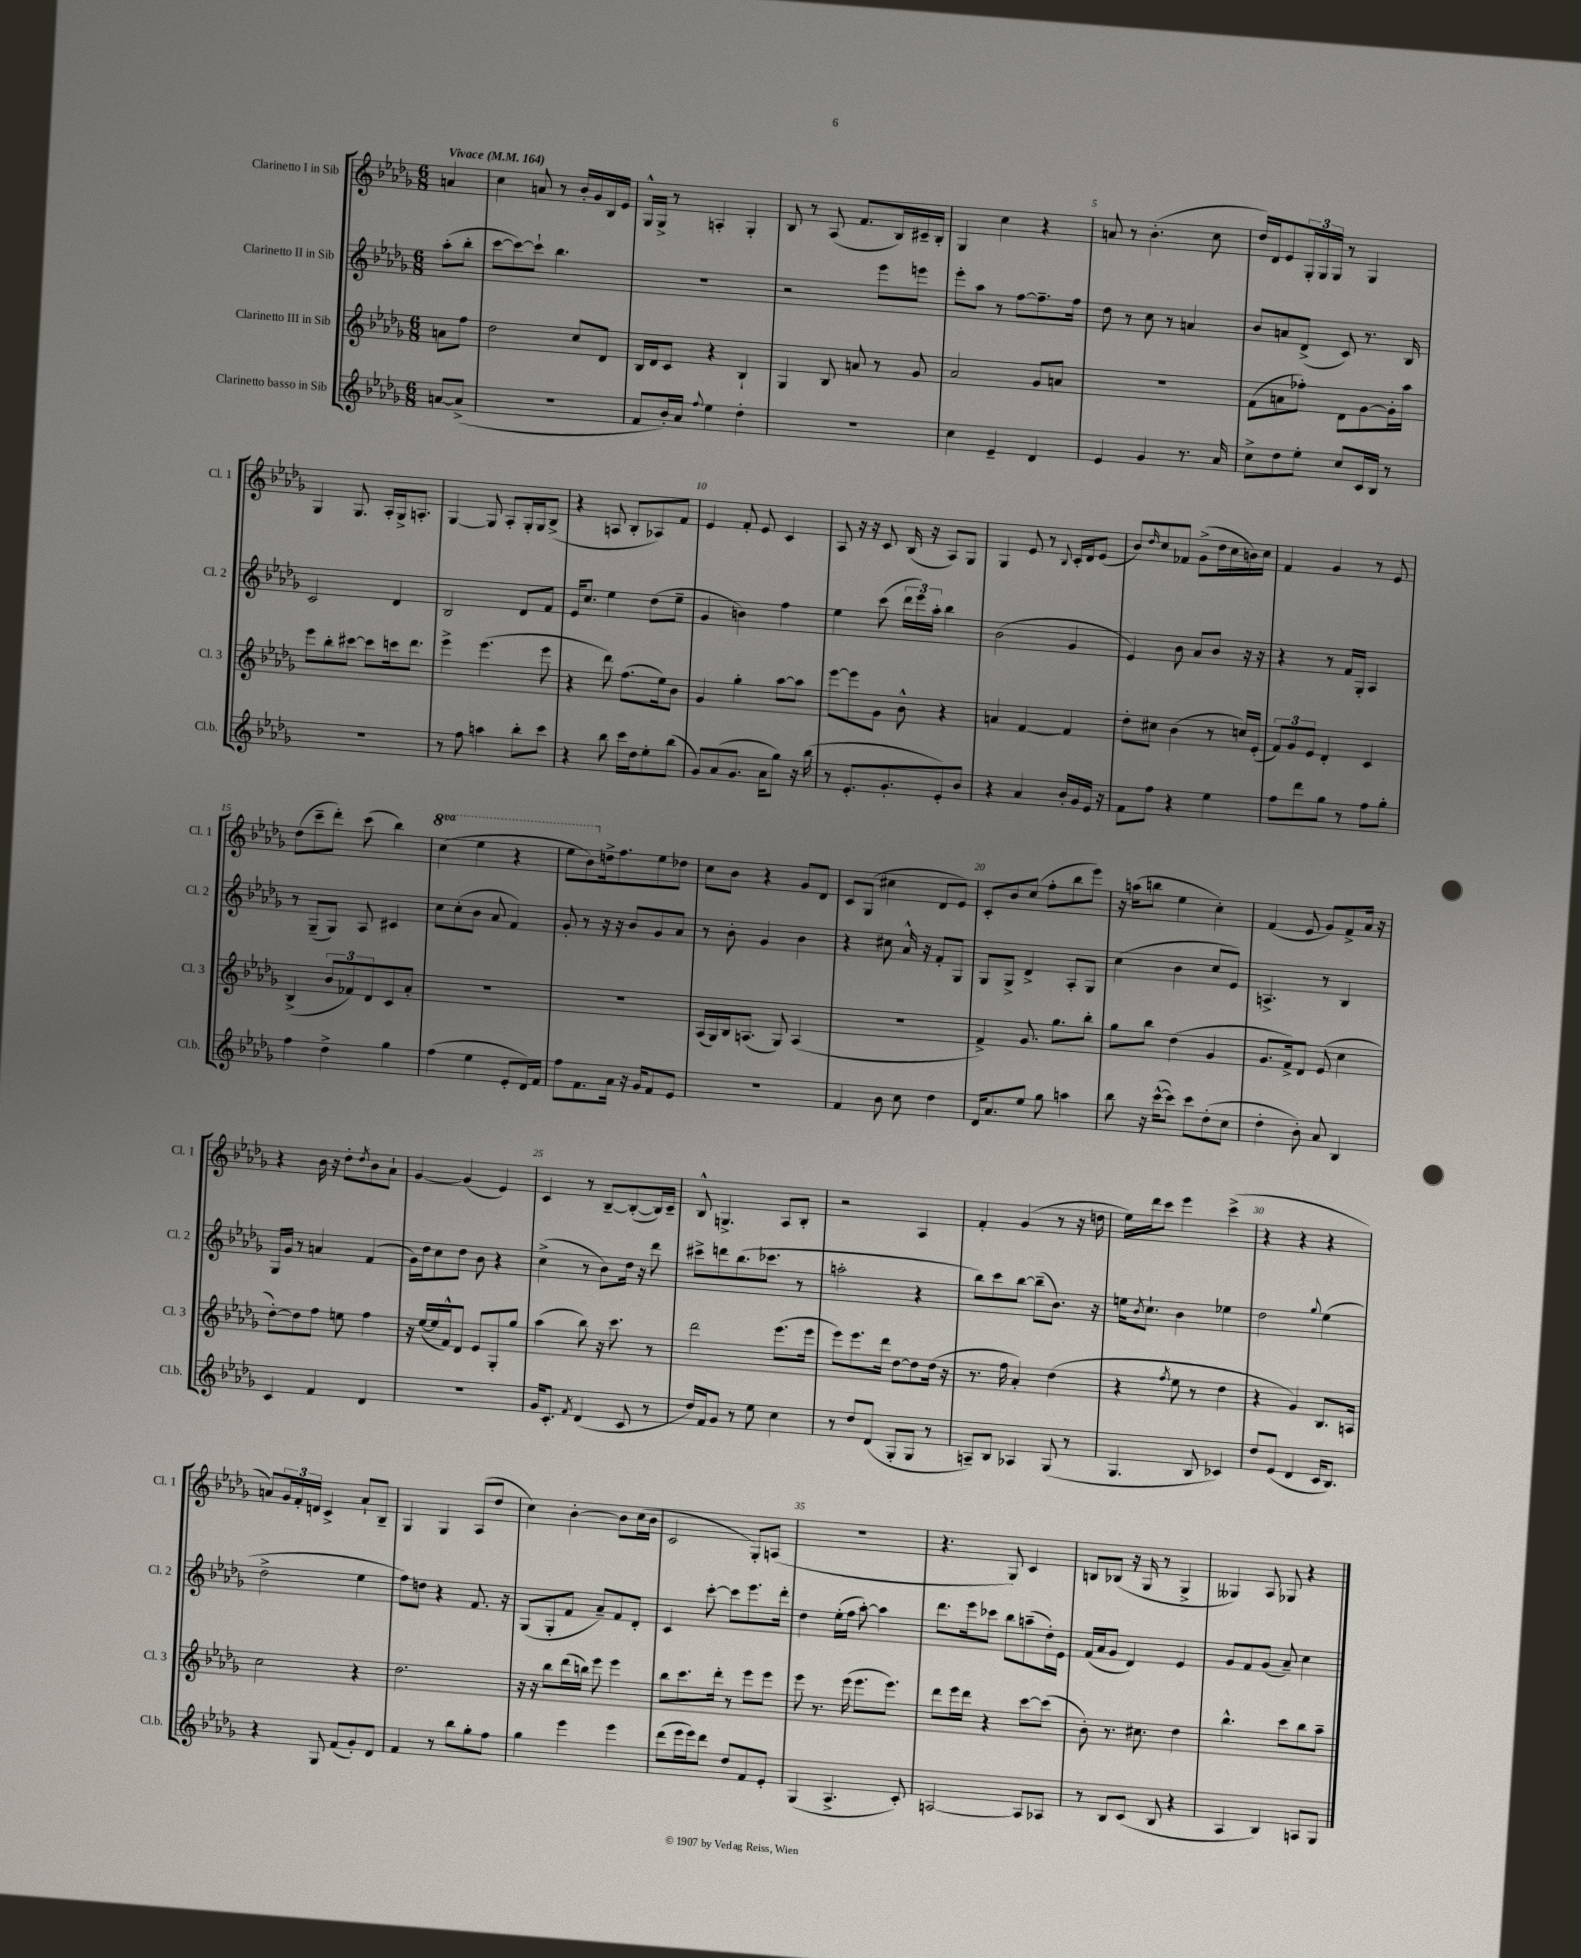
<<
\new StaffGroup <<
\new Staff = "s0" \with { instrumentName = "Clarinetto I in Sib" shortInstrumentName = "Cl. 1" } {
    \clef treble \key des \major \numericTimeSignature \time 6/8 \set Staff.ottavationMarkups = #ottavation-simple-ordinals \partial 4 \tempo "Vivace" 4 = 164
    a'4 |
    c''4 a'8 r8 bes'16-. ges'16 bes16 ees'16 |
    ges16-^ ges16-> r8 a4-. ges4-. |
    bes8 r8 aes8( f'8. bes16) cis'16-- bes16-. |
    ges4 c''4 r4 |
    a'8 r8 bes'4.-.( c''8 |
    des''16) des'16 ees'8 \tuplet 3/2 { ges16-. ges16 ges16 } r8 ges4 |
    ges4 ges8. aes16-. ges16-> a8.-. |
    ges4~ ges8 aes8-. ges16-. ges16 bes8->( |
    r4 a8 bes8-. aes8) f'8 |
    ees'4 f'8-. ees'8 c'4 |
    aes8 r16 r16 c'8 bes16( r16 aes8) ges8 |
    ges4 ees'8 r8 \appoggiatura { bes8 } c'16-. des'16 ees'8( |
    bes'8) \grace { des''16 } c''8 fes'8 ges'8->( des''16 c''16 b'16) c''16 |
    f'4 ges'4 r8 ees'8 |
    des''8( c'''8-- des'''8-.) c'''8( bes''4) |
    \ottava #1 c'''4( ees'''4 r4 |
    ees'''8 bes''8) \ottava #0 d''16-> f''8. ees''8 des''8 |
    c''8 bes'8 r4 ges'8 des'8 |
    c'8 ges8( cis''4 des'8 ees'8) |
    c'8-. bes'8 c''8( f''8-. bes''8 ees'''8) |
    r16 a''16( b''8 ees''4 c''4-.) |
    f'4( ees'8 ges'8) f'8-> aes'16 r16 |
    r4 bes'16 r16 des''8-. \acciaccatura { des''8 } bes'8 aes'8-! |
    ges'4~ ges'4( ees'4) |
    c'4 r8 bes8~-- bes8~-.( bes16) c'16-- |
    bes8-^ g4.-> aes8 bes8-. |
    r2 aes4 |
    f'4-. ges'4( r8 r16 d''16 |
    ees''16) des'''16 c'''8 ees'''4 c'''4->( |
    r4 r4 r4 |
    a'8) \tuplet 3/2 { ges'16 f'16-. d'16 } c'4-> a'8-! bes8-- |
    ges4 ges4 aes8( des''8 |
    c''4) bes'4~-. bes'8 c''16( bes'16 |
    c'2 ges8-.) a8( |
    R2. |
    r4. ges8) c'4 |
    b8 bes8( r16 ges16 r8 ges4-> |
    geses4) aes8 ges8 r4 \bar "|." |
}
\new Staff = "s1" \with { instrumentName = "Clarinetto II in Sib" shortInstrumentName = "Cl. 2" } {
    \clef treble \key des \major \numericTimeSignature \time 6/8 \partial 4
    aes''8-.( bes''8-. |
    c'''8~ c'''8~) c'''8-! bes''4. |
    R2. |
    r2 ees'''8 e'''8 |
    ees'''8-. aes''8 r8 f''8~ f''8.-- f''16 |
    des''8 r8 c''8 r8 a'4 |
    bes'8 a'8 des'8->( c'8) r8. bes16 |
    c'2 des'4 |
    bes2 des'8 f'8 |
    ees'16 c''8. ees''4 des''8( ees''8-- |
    ges'4 b'4) f''4 |
    ees''4 c'''8( \tuplet 3/2 { des'''16 ees'''16) aes''16-. } bes''4 |
    bes'2( ges'4 |
    ees'4) bes'8 aes'8 bes'8 r16 r16 |
    r4 r8 f'16 ges16-. aes4 |
    r8 ges8--( ges8) aes8 cis'4 |
    c''8 c''8-.( bes'8 aes'8 f'4) |
    ges'8-. r8 r16 r16 bes'8 ges'8 aes'8 |
    r8 bes'8-. ges'4 bes'4 |
    r4 cis''8 aes'16-^ r16 f'8-. ges8 |
    ges8 ges8-> des'4-> aes8-. ges8 |
    c''4( bes'4 c''8 ees'8) |
    a4.-> r8 bes4 |
    ges16 ges'16 r8 a'4 f'4( |
    ges'16) des''16 c''8 des''8 bes'8 r4 |
    c''4->( r8 bes'8) des''16 r16 des'''8 |
    cis'''8-> d'''8 bes''8.( ces'''8. r8 |
    a''2-. r4 |
    bes''8) c'''8 bes''8~ bes''8--( bes'8.) r16 |
    e''16 \acciaccatura { bes'8 } c''8.-! bes'4 ees''4 |
    des''2 \appoggiatura { ges''8 } ees''4( |
    des''2-> ees''4 |
    f''8) d''8 r4 f'8. r16 |
    ges8( ges8-. f'8 aes'8--) f'8 des'8-. |
    c'4 c'''8~-. c'''8 ees'''8. des'''16-. |
    des''4 ees''16-.( f''16 aes''8~-.) aes''4 |
    des'''8. ees'''16 ces'''8 bes''8 a''8--( des''16-.) ees'16 |
    f'16( aes'16 ges'8 des'4) ees'4 |
    ges'8 f'8 ges'8( aes'8--) c''4 \bar "|." |
}
\new Staff = "s2" \with { instrumentName = "Clarinetto III in Sib" shortInstrumentName = "Cl. 3" } {
    \clef treble \key des \major \numericTimeSignature \time 6/8 \partial 4
    a'8 f''8 |
    des''2 c''8 des'8 |
    bes16 des'16 c'8 r4 bes4-! |
    ges4 bes8 a'8 r8 ges'8 |
    aes'2 ges'8 a'8 |
    R2. |
    f'8( a'8 fes''8-.) des'8 ges'8~ ges'16-. aes''16 |
    ees'''8 bes''8-. cis'''8~ cis'''8 c'''16 des'''8. |
    ees'''4-> ees'''4.( ees'''8 |
    r4 des'''8) f''8.( ees''16) bes'8 |
    ges'4 ges''4-. aes''8~ aes''8 |
    ees'''8~ ees'''8 ges'8 bes'8-^ r4 |
    a'4 f'4~ f'4 |
    des''8-. cis''8 bes'4( r8 c''16) ees'16-.( |
    \tuplet 3/2 { f'8) ges'8 ees'8 } des'4-. c'4 |
    bes4->( \tuplet 3/2 { bes'8 fes'8) des'8 } c'8 aes'8-. |
    R2. |
    R2. |
    aes16( ges16) bes16 a8.( ges8) a4( |
    R2. |
    f'4->) ges'8. ges''8. bes''8-. |
    ges''8 bes''8 des''4( ges'4 |
    ges'8. f'16->) des'8 ees'8( c''4 |
    des''8~-.) des''8 f''8 e''8 f''4 |
    r16 ees''16~( ees''16 f'16-^) des'8 ees'8 ges8-. ges''8 |
    aes''4( bes''8) r16 c'''8. r8 |
    des'''2 ees'''8.( ees'''16 |
    ees'''8) ees'''8. des'''16 des''8~ des''8 des''16( r16 |
    r8. f''16 aes'4-.) des''4( |
    r4 \acciaccatura { f''8 } ees''8 r8 des''4 |
    r4 ges'4) bes8. a16 |
    c''2 r4 |
    des''2. |
    r16 r16 bes''8 des'''16( b''16) ees'''8 ees'''4 |
    bes''8 c'''8. des'''16-. r8 ees'''8 ees'''8 |
    ees'''8 r8. ees'''16( ees'''8. ees'''8.) |
    des'''8 ees'''16 des'''16 r4 c'''8~ c'''8( |
    bes'8-.) r8. cis''8. des''4 |
    bes''4.-^ c'''8 bes''8 aes''8-- \bar "|." |
}
\new Staff = "s3" \with { instrumentName = "Clarinetto basso in Sib" shortInstrumentName = "Cl.b." } {
    \clef treble \key des \major \numericTimeSignature \time 6/8 \partial 4
    a'8~ a'8->( |
    R2. |
    f'8 bes'16-.) aes'16 \appoggiatura { f''8 } ees''4 des''4-. |
    R2. |
    c''4 ees'4-- des'4 |
    ees'4 ges'4 r8. aes'16 |
    c''8-> des''8 ees''8-. c''8 c'16 bes16 r8 |
    R2. |
    r8 f''8 a''4 bes''8-. c'''8 |
    r4 bes''8 c'''16 des''16 ees''8-. bes''8( |
    ges'8) aes'8( ges'8. aes'16 ges''8) r16 bes''16( |
    r8 ees'8.-. ges'8.-. ees'8-.) bes'8 |
    r4 aes'4 bes'16-. ges'16 ees'16 r16 |
    f'8 f''8 r4 ees''4 |
    f''8 des'''8 ges''8 r8 f''8 ges''8-. |
    f''4 des''4-> ges''4 |
    f''4( ees''4 ees'8-. des'16) f'16 |
    f''8 f'8. aes'16 r16 ges'16 f'8 ees'8 |
    R2. |
    f'4 bes'8 c''8 des''4 |
    des'16 aes'8. ees''8 ges''8 a''4 |
    bes''8 r16 c'''16~-^( c'''8) c'''8 des''8-.( c''8 |
    des''4-. bes'8-.) aes'8 bes4 |
    c'4 f'4 des'4 |
    R2. |
    ges'16 c'8.-. \acciaccatura { f'8 } des'4( c'8 r8 |
    des''16) f'16 ges'8 r8 ees''8 c''4 |
    r8 des''8 des'8( ges8-. ges8 r8 |
    a8--) bes8 aes4 ges8( r8 |
    ges4. bes8 ces'4) |
    des''8 ees'8( des'4 c'16 bes8.) |
    r4 ges8 f'8( ges'8-.) des'8 |
    f'4 r8 bes''8 ges''8-. f''8 |
    ges''4 ees'''4 ees'''4 |
    des'''8( ees'''16 ees'''16) des'''8 des''8 f'8 ees'8-. |
    ges4( aes4.-> c'8-.) |
    a2~ a8 aes8 |
    r8 bes8 c'8( bes8 r4 |
    aes4 bes4) a8 ges8 \bar "|." |
}
>>
>>
\layout { \context { \Score \override BarNumber.break-visibility = ##(#f #t #t) barNumberVisibility = #(every-nth-bar-number-visible 5) } }
